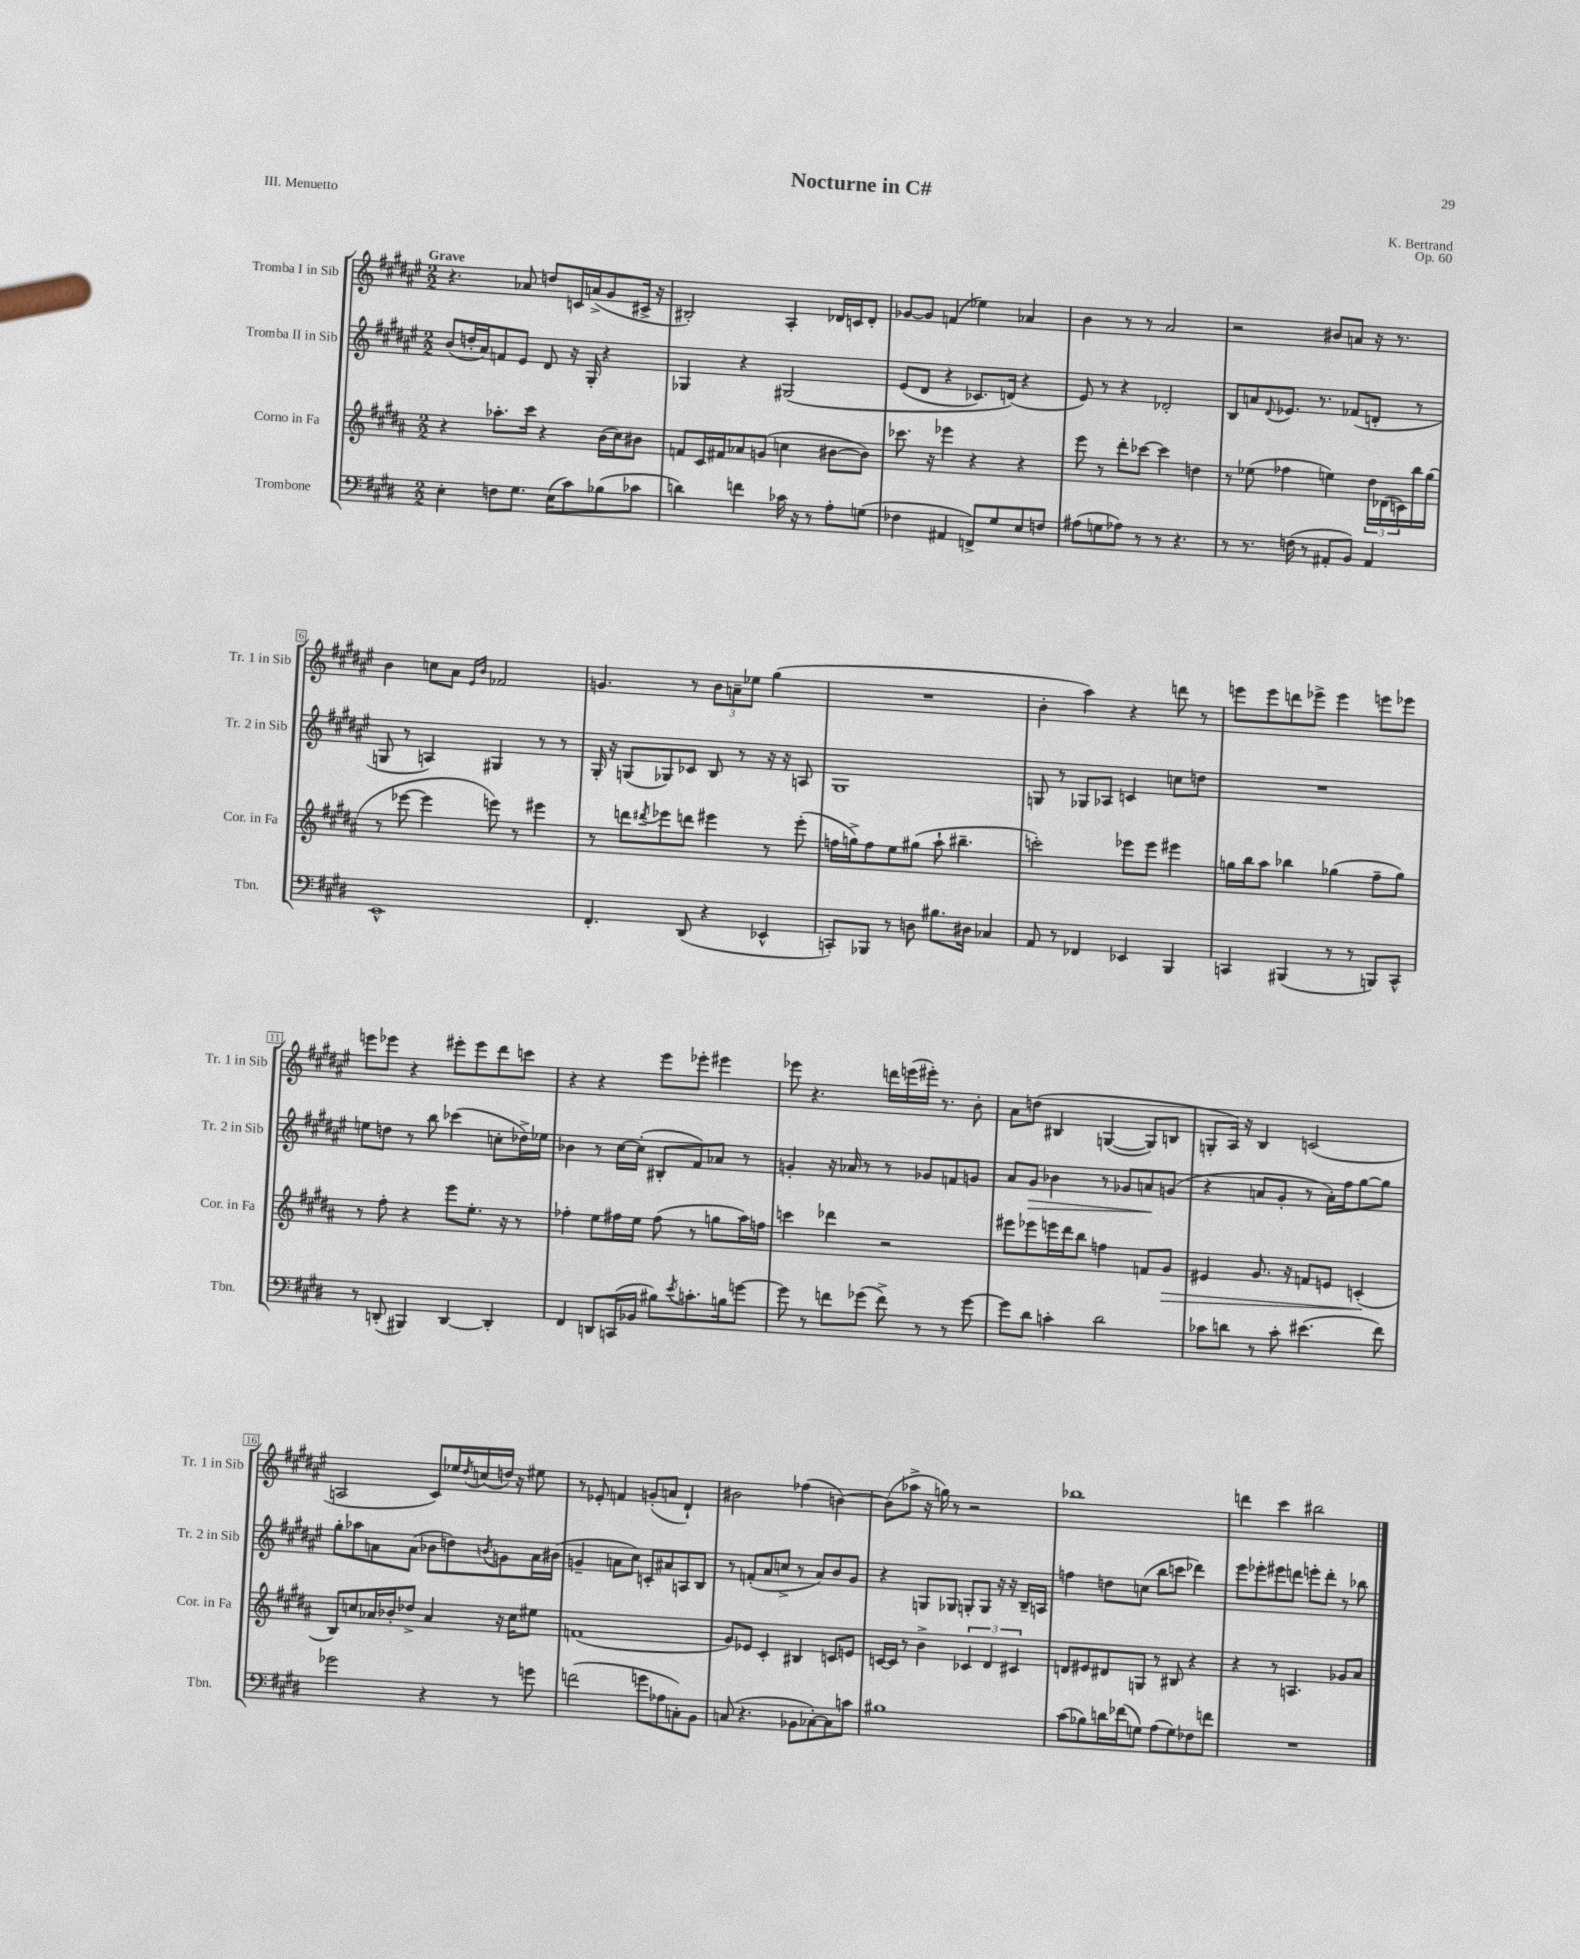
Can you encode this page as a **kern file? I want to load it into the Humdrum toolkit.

**kern	**kern	**kern	**kern
*staff4	*staff3	*staff2	*staff1
*clefF4	*clefG2	*clefG2	*clefG2
*k[f#c#g#d#]	*k[f#c#g#d#a#]	*k[f#c#g#d#a#e#]	*k[f#c#g#d#a#e#]
*M2/2	*M2/2	*M2/2	*M2/2
4E'\	4r	(8b/L	4.r
.	.	16dd'/L	.
.	.	16a#/J)	.
8F\L	8.aa-'\L	8f/	.
8.G#\J	.	8e#/J	8a-/
.	16ccc#\Jk	.	.
.	4r	8d#/	8dd/L
(16E\LK	.	.	.
8c#\)	.	16r	16c/L
.	.	16G#'/	(16a^/J
(8B-\	(16b\LL	4r	8g#/
.	16cc#\J)	.	.
8c-\J	8b#\J	.	16c#^/Jk
.	.	.	16r
=	=	=	=
4d\)	8f/L	4G-/	2B#'/)
.	16c#/L	.	.
.	16f#/J	.	.
4f\	8a-/	4r	.
.	(8g/J	.	.
16c-\	4cc\	&(2G#/	4A#'/
16r	.	.	.
8r	.	.	.
8A'\L	[8b#\L	.	16d-/LL
.	.	.	16c/J
(8G\J	8b#\]J)	.	8d-'/J
=	=	=	=
4F-\	8.ccc-\	(8e#/L	[8g-/L
.	.	8d#/J	8g-/]J
.	16r	.	.
4AA#/	4eee-\	4r	(4f/
8FF^/L)	4r	8.c-/L)	4ee-\)
8G#/	.	.	.
.	.	(16d/Jk&)	.
8E/	4r	4r	4a-/
8F/J	.	.	.
=	=	=	=
(8A#\L	8eee\	8e#/)	4b\
8G\	8r	8r	.
8A-\J)	8ddd#'\L	4r	8r
8r	[8ccc-\J	.	8r
8r	4ccc-\]	2d-'/	2a#/
4.r	.	.	.
.	4dd\	.	.
=	=	=	=
8r	8r	8B/L	2r
8.r	(8ee-\	8a/	.
.	.	8qqd#/	.
.	4ff-\	8.e-/J	.
(16F\	.	.	.
8r	.	.	.
.	.	8.r	.
8AA#'/L	4ee\)	.	8b#/L
8BB/J)	.	(8f-/L	8a/J
4AA#/	24dd#\LL	8d'/J	16r
.	(24d-\	.	.
.	.	.	8.r
.	24c\)	.	.
.	16bb\	8r	.
.	(16gg#\JJ	.	.
=	=	=	=
1EE^^	8r	8G/	4b\
.	[8eee-\	8r	.
.	4eee-\]	4A/)	8cc\L
.	.	.	8a#\J
.	.	.	16qqe#/LL
.	.	.	16qqb/JJ
.	8eee\)	4G#/	2f-/
.	8r	.	.
.	4eee#\	8r	.
.	.	8r	.
=	=	=	=
4.FF#'/	8r	16G#'/	4.g/
.	.	16r	.
.	8ddd\L	(8G/L	.
.	8qddd#/	.	.
.	8eee-\	8G-/)	.
(8DD#/	8ddd\J	8c-/J	8r
4r	4eee#\	8B/	12b\L
.	.	.	12a~\
.	.	8r	.
.	.	.	12ee-\J
4EE-^^/	8r	16r	(4gg#\
.	.	16r	.
.	(8eee#'\	8A/	.
=	=	=	=
8CC'/L)	16ff\LL	1G#	1r
.	16gg^\J)	.	.
8BBB-/J	8ff\	.	.
8r	8ee\	.	.
8D\	(8gg#\J	.	.
8.B#\L	8aa#`\	.	.
.	4.bb#~\	.	.
16D#\Jk	.	.	.
4C-/	.	.	.
=	=	=	=
8AA/	2ccc'\)	8G/	4b'\
8r	.	8r	.
4FF-/	.	8G-/L	4aa#\)
.	.	8A-/J	.
4EE-/	8eee-\L	4c/	4r
.	8eee-\J	.	.
4BBB/	4eee#\	8cc\L	8ddd\
.	.	8dd\J	8r
=	=	=	=
4CC/	16gg\LL	1r	8eee\L
.	16bb\J	.	.
.	8aa#\J	.	8eee\
(4BBB#/	4bb-\	.	8ddd\
.	.	.	8eee-^\J
8r	(4gg-\	.	4eee-\
8r	.	.	.
8BBB/L)	8ff#~\L	.	8eee\L
8CC^^/J	8gg-\J)	.	8eee-\J
=	=	=	=
8r	8r	8ee\L	8eee\L
(8DD'/	8ff#'\	8dd\J	8eee-\J
4BBB#/)	4r	8r	4r
.	.	8bb\	.
[4DD/	8eee\L	(4ccc-\	8eee#'\L
.	8.ee'\J	.	8eee#\
4DD'/]	.	8cc'\L	8ddd#\
.	16r	.	.
.	8r	16dd-^\L)	8ccc\J
.	.	16ee-\JJ	.
=	=	=	=
4FF#/	4ff-'\	4b-\	4r
8DD/L	8ee\L	8r	4r
(16CC/L	16ff#\L	[16cc#\LL	.
16BB-/JJ	16ee\JJ	(16cc#'\]JJ	.
8B#\L)	(8ff#\	8B#'/L	8eee#\L
8qe/	.	.	.
8.c'\	8r	8f#/)	8eee-'\J
.	8gg\L	8a-/J	4eee#\
16B\k	.	.	.
[8g\J	16aa#\L)	8r	.
.	16ff\JJ	.	.
=	=	=	=
8g\]	4ccc\	4g'/	8eee-\
8r	.	.	4.r
8f\L	4ddd-\	16r	.
.	.	16a-/	.
(8g-\J	.	8r	.
8f^\)	2r	8r	16ddd\LL
.	.	.	(16eee\
8r	.	8g-/L	16eee#'\JJ)
.	.	.	8.r
8r	.	8f/	.
[8g-\	.	8g/J	8b'\
=	=	=	=
8g-\]L	8eee#\L	8a#/L	8a#\L
8d#\J	8eee-\	8g#/J	&(8dd\J
4c'\	16eee\L	4b-\	4B#/
.	16ddd#\J	.	.
.	8bb\J	.	.
2d#\	4ff\	8r	([4G/
.	.	8g-/L	.
.	8f/L	8a/	8G/]L)
.	8g#/J	(8g/J	8B/J
=	=	=	=
8c-\L	4e#/	4r	8G'/L
8d\J	.	.	16A#/Jk&)
.	.	.	16r
8r	8.g#/	8a/L	4B/
8c-'\	.	8g#'/J	.
.	16r	.	.
(4.e#\	8f/L	8r	(2c/
.	8e/J	16a'\LL)	.
.	.	16ff#\J	.
.	(4c'/	[8gg#\	.
8f#\)	.	8gg#\]J	.
=	=	=	=
2g-\	8B/L)	8gg#'\L	2A/
.	8cc/	8aa-\	.
.	16a-/L	8a\	.
.	16b-'/J	.	.
.	8dd-^/J	(8a\J	.
4r	4a-/	8b-\L	8c#/L)
.	.	8dd\)	16ee-/L
.	.	.	8qdd#/
.	.	.	(16cc/
.	.	8qb/	.
8r	16r	8g\	16dd/JJ)
.	16cc\LK	.	16r
8g\	8ee#\J	16a\L	8ee#\
.	.	(16b#\JJ	.
=	=	=	=
(2f\	(1f	4g~/	8r
.	.	.	8e-'/
.	.	8a\L	4f/
.	.	8cc#\J)	.
8g\L	.	8c'/L	(8g'/L
8A-\	.	8a#/	8a/J
8C'\)	.	8A/	4d#`/)
8BB\J	.	8B/J	.
=	=	=	=
(8C/	8g#/L)	8r	2b#\
4.r	8e-/J	(8f'/L	.
.	4c#'/	8a#/	.
.	.	8cc^/J	.
8BB-\L	4B#/	8r	(4ff-\
[8C-'\)	.	8a#/L)	.
8C-\]	8c/L	8b/	[4b\)
8c\J	8e/J	8g#/J	.
=	=	=	=
1B#	[16c/LL	4r	(8b\]L
.	16c/]JJ	.	.
.	8r	.	8aa-^\J
.	4b^\	8G/L	16r
.	.	.	16gg\)
.	.	8G-/J	8r
.	6c-/	8G'/L	2r
.	.	8G/J	.
.	6d#/	.	.
.	.	16r	.
.	.	16r	.
.	6c#/	.	.
.	.	16B~/LL	.
.	.	16A/JJ	.
=	=	=	=
(8c#\L	8d/L	4ff\	1bb-
8B-\)	8e#/	.	.
16d\L	8d#/	8dd\L	.
(16f-\J	.	.	.
8G\J)	8G/J	(8cc\J	.
(8A\L	8r	8bb\L	.
8G\)	8B#/	8ccc\J	.
8F-\	4r	4ddd-\)	.
8f\J	.	.	.
=	=	=	=
1r	4r	8eee#\L	4ddd\
.	.	8eee-'\	.
.	8r	8eee#\	4ccc#\
.	4.A/	8ddd\J	.
.	.	8eee'\L	2bb#\
.	.	8ddd'\J	.
.	8g-/L	8r	.
.	8a#/J	8bb-\	.
==	==	==	==
*-	*-	*-	*-
